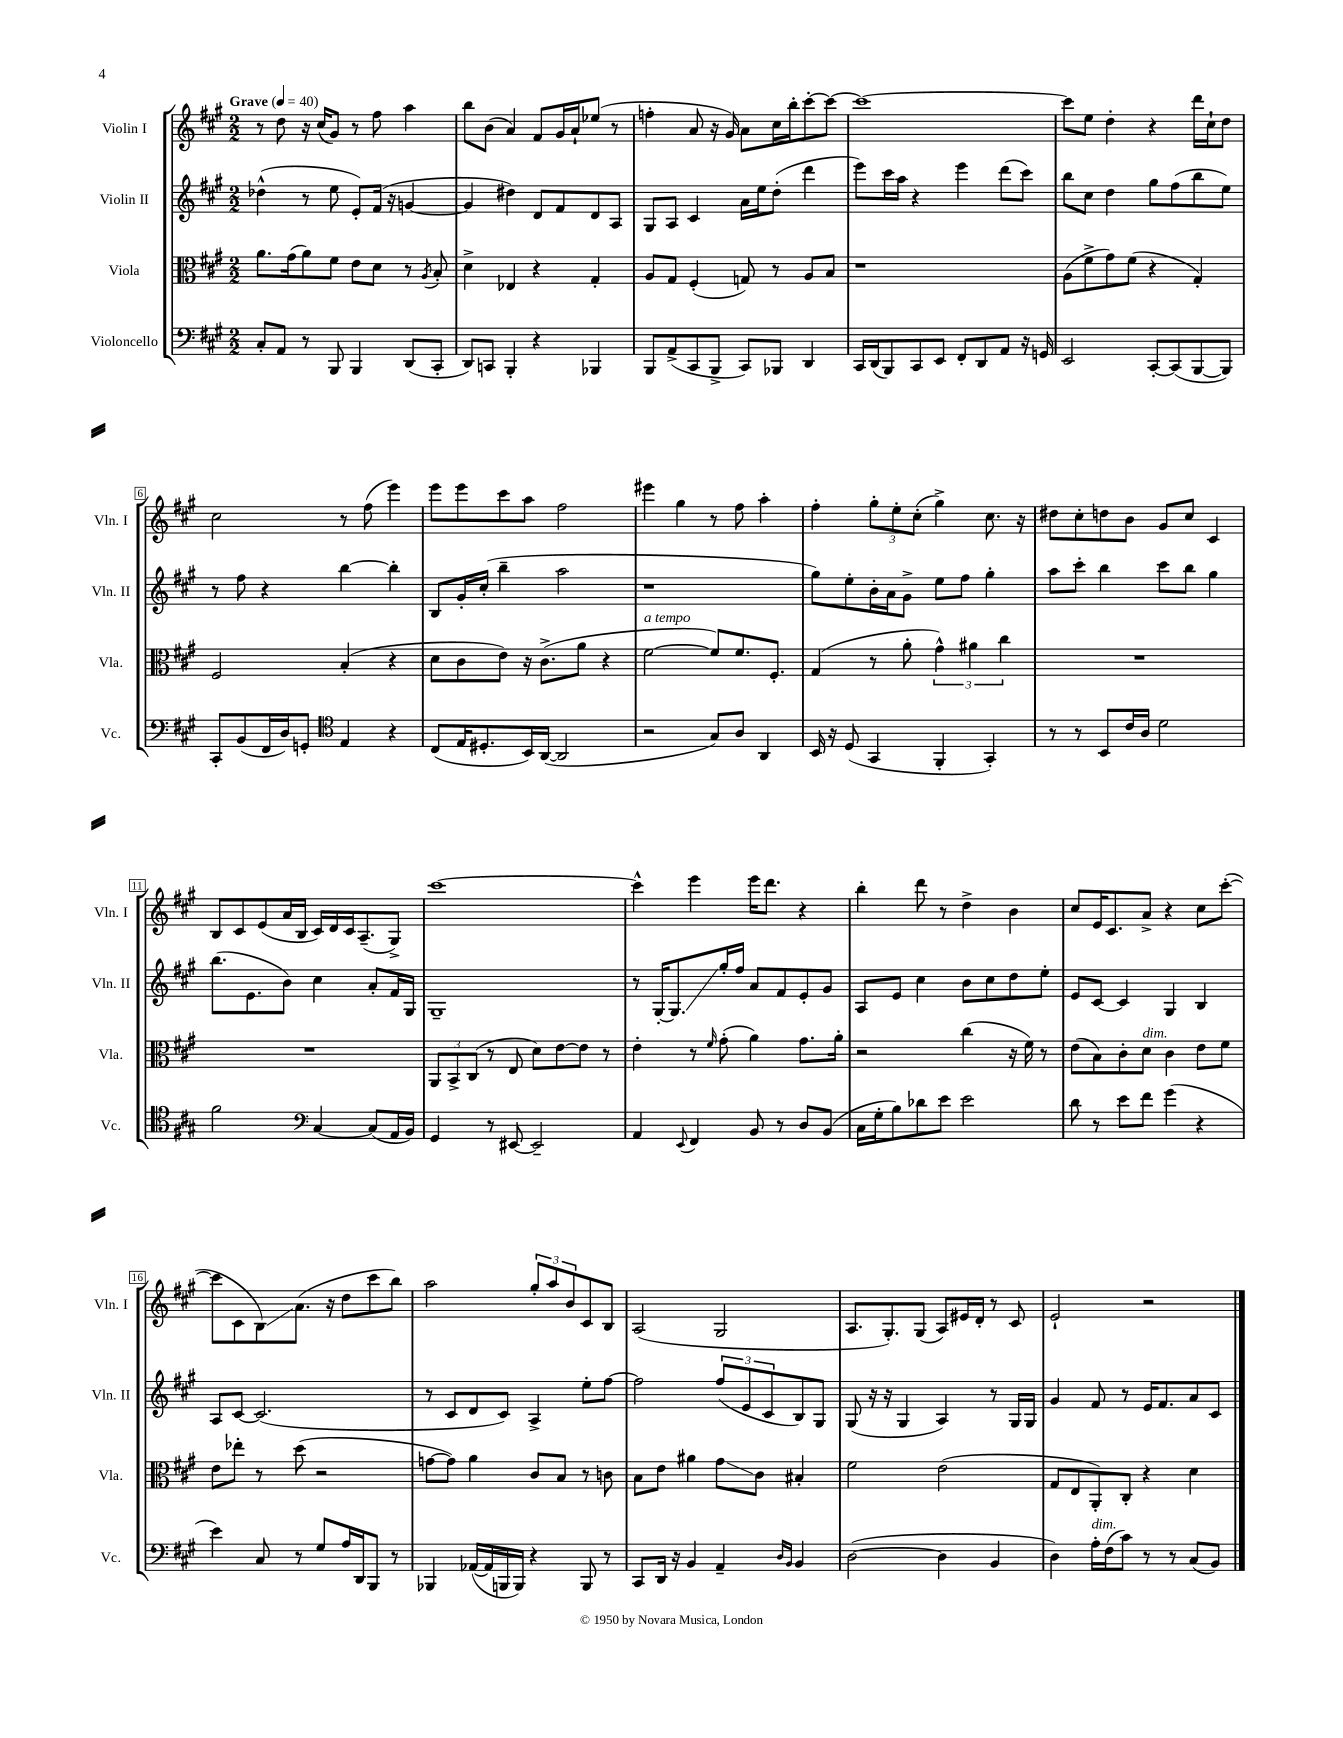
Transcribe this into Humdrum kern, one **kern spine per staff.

**kern	**kern	**kern	**kern
*staff4	*staff3	*staff2	*staff1
*clefF4	*clefC3	*clefG2	*clefG2
*k[f#c#g#]	*k[f#c#g#]	*k[f#c#g#]	*k[f#c#g#]
*M2/2	*M2/2	*M2/2	*M2/2
*MM40	*MM40	*MM40	*MM40
8C#'/L	8.a\L	(4dd-^^\	8r
8AA/J	.	.	8dd\
.	(16g#\k	.	.
8r	8a\)	8r	16r
.	.	.	(16cc#/LK
8BBB/	8f#\J	8ee\	8g#/J)
4BBB/	8e\L	8e'/L)	8r
.	8d\J	(16f#/Jk	8ff#\
.	.	16r	.
(8DD/L	8r	[4g/	4aa\
.	8qA/	.	.
8CC#'/J	8B'/	.	.
=	=	=	=
8DD/L)	4d^\	4g/]	8bb\L
8CC/J	.	.	(8b\J
4BBB'/	4E-/	4dd#\)	4a/)
4r	4r	8d/L	8f#/L
.	.	8f#/	16g#/L
.	.	.	16a`/J
4BBB-/	4G#'/	8d/	(8ee-/J
.	.	8A/J	8r
=	=	=	=
8BBB/L	8A/L	8G#/L	4ff'\
(8AA^/	8G#/J	8A/J	.
8CC#/	(4F#'/	4c#/	8a/
8BBB^/J	.	.	16r
.	.	.	16g#/)
8CC#/L)	8G/)	16a\LL	8a\L
.	.	16ee\J	.
8BBB-/J	8r	(8dd'\J	16cc#\L
.	.	.	16bb'\J
4DD/	8A/L	4ddd\	[8ccc#'\
.	8B/J	.	8ccc#\_J
=	=	=	=
16CC#/LL	1r	8eee\L)	1ccc#_
(16DD/J	.	.	.
8BBB/)	.	16ccc#\L	.
.	.	16aa\JJ	.
8CC#/	.	4r	.
8EE/J	.	.	.
8FF#'/L	.	4eee\	.
8DD/	.	.	.
8AA/J	.	(8ddd\L	.
16r	.	8ccc#\J)	.
16GG/	.	.	.
=	=	=	=
2EE/	(8A\L	8bb\L	8ccc#\]L
.	8f#^\	8cc#\J	8ee\J
.	8g#\)	4dd\	4dd'\
.	(8f#\J	.	.
[8CC#'/L	4r	8gg#\L	4r
(8CC#/]	.	(8ff#\	.
[8BBB/	4G#'/)	8bb\	16ddd\LL
.	.	.	16cc#`\J
8BBB/]J)	.	8ee\J)	8dd\J
=	=	=	=
8CC#'/L	2F#/	8r	2cc#\
(8BB/	.	8ff#\	.
16FF#/L	.	4r	.
16D/J)	.	.	.
8GG'/J	.	.	.
*clefC4	*	*	*
4E/	(4B'/	[4bb\	8r
.	.	.	(8ff#\
4r	4r	4bb'\]	4eee\)
=	=	=	=
(8C#/L	8d\L	8B/L	8eee\L
16E/K	8c#\	16g#'/L	8eee\
8.D#'/	.	(16cc#'/JJ	.
.	8e\J)	4bb~\	8ccc#\
16BB/L)	16r	.	8aa\J
([16AA/JJ	(8.c#^\L	.	.
2AA/]	.	2aa\	2ff#\
.	8a\J	.	.
.	4r	.	.
=	=	=	=
2r	[2f#\	1r	4eee#\
.	.	.	4gg#\
8G#/L)	8f#/]L)	.	8r
8A/J	8.f#/	.	8ff#\
4AA/	.	.	4aa'\
.	8.F#'/J	.	.
=	=	=	=
16BB/	(4G#/	8gg#\L)	4ff#'\
16r	.	.	.
(8D/	.	8ee'\	.
4GG#/	8r	16b'\L	12gg#'\L
.	.	16a\J	.
.	.	.	12ee'\
.	8a'\	8g#^\J	.
.	.	.	(12cc#'\J
4FF#'/	6g#^^\)	8ee\L	4gg#^\)
.	.	8ff#\J	.
.	6a#\	.	.
4GG#'/)	.	4gg#'\	8.cc#\
.	6cc#\	.	.
.	.	.	16r
=	=	=	=
8r	1r	8aa\L	8dd#\L
8r	.	8ccc#'\J	8cc#'\
8BB/L	.	4bb\	8dd\
16c#/L	.	.	8b\J
16A/JJ	.	.	.
2d\	.	8ccc#\L	8g#/L
.	.	8bb\J	8cc#/J
.	.	4gg#\	4c#/
=	=	=	=
2f#\	1r	(8.bb\L	8B/L
.	.	.	8c#/
.	.	8.e\	.
.	.	.	(8e/
.	.	8b\J)	16a/L
.	.	.	16B/JJ
*clefF4	*	*	*
[4C#/	.	4cc#\	16c#/LL)
.	.	.	16d/
.	.	.	16c#/J
.	.	.	(8.A~/
(8C#/]L	.	8a'/L	.
16AA/L	.	16f#/L	8G#^/J)
16BB/JJ)	.	16G#/JJ	.
=	=	=	=
4GG#/	12AA/L	1G#~	[1ccc#
.	12BB^/	.	.
.	(12C#/J	.	.
8r	8r	.	.
[8EE#/	8E/	.	.
2EE#~/]	8d\L)	.	.
.	[8e\	.	.
.	8e\]J	.	.
.	8r	.	.
=	=	=	=
4AA/	4e'\	8r	4ccc#^^\]
.	.	[16G#'/LK	.
.	.	8.G#/]	.
8qqEE/	.	.	.
4FF#/	8r	.	4eee\
.	16qqf#/	.	.
.	(8g#'\	16gg#'/L	.
.	.	16ff#/JJ	.
8BB/	4a\)	8a/L	16eee\LK
.	.	.	8.ddd\J
8r	.	8f#/	.
8D/L	8.g#\L	8e'/	4r
(8BB/J	.	8g#/J	.
.	16a'\Jk	.	.
=	=	=	=
16C#\LL	2r	8A/L	4bb'\
16G#'\J	.	.	.
8B\)	.	8e/J	.
8d-\	.	4cc#\	8ddd\
8e\J	.	.	8r
2e\	(4cc#\	8b\L	4dd^\
.	.	8cc#\	.
.	16r	8dd\	4b\
.	16f#\)	.	.
.	8r	8ee'\J	.
=	=	=	=
8d\	(8e\L	8e/L	8cc#/L
8r	8B\)	[8c#/J	16e/K
.	.	.	8.c#/
8e\L	8c#'\	4c#/]	.
8f#\J	8d\J	.	8a^/J
(4g#\	4c#\	4G#/	4r
4r	8e\L	4B/	8cc#\L
.	8f#\J	.	([8ccc#'\J
=	=	=	=
4e\)	8e\L	8A/L	8ccc#\]L
.	8ee-'\J	[8c#/J	8c#\
8C#/	8r	(2.c#/]	8B\)
8r	(8dd\	.	(8.a\J
8G#/L	2r	.	.
.	.	.	16r
16A/L	.	.	8dd\L
16DD/J	.	.	.
8BBB/J	.	.	8ccc#\
8r	.	.	8bb\J)
=	=	=	=
4BBB-/	[8g\L	8r	2aa\
.	8g\]J)	8c#/L	.
([16AA-/LL	4a\	8d/	.
16AA-/]	.	.	.
16BBB/	.	8c#/J)	.
16BBB/JJ)	.	.	.
4r	8c#/L	4A^/	12gg#'/L
.	.	.	12aa/
.	8B/J	.	.
.	.	.	12b/
8BBB/	8r	8ee'\L	8c#/
8r	8c\	[8ff#\J	8B/J
=	=	=	=
8CC#/L	8B\L	2ff#\]	(2A/
16DD/Jk	8e\J	.	.
16r	.	.	.
4BB/	4a#\	.	.
4AA~/	8g#\L	(12ff#/L	2G#/
.	.	12e/	.
.	8c#\J	.	.
.	.	12c#/	.
16qqD/LL	.	.	.
16qqBB/JJ	.	.	.
4BB/	4B#'/	8B/)	.
.	.	8G#/J	.
=	=	=	=
([2D\	2f#\	(8G#/	8.A/L
.	.	16r	.
.	.	16r	8.G#'/)
.	.	4G#/	.
.	.	.	(8G#/J
4D\]	(2e\	4A/)	8A/L)
.	.	.	16e#/L
.	.	.	16d'/JJ
4BB/	.	8r	8r
.	.	16G#/LL	8c#/
.	.	16G#/JJ	.
=	=	=	=
4D\)	8G#/L	4g#/	2e`/
.	8E/	.	.
16A'\LL	8AA'/)	8f#/	.
(16F#\J	.	.	.
8c#\J)	8C#'/J	8r	.
8r	4r	16e/LK	2r
.	.	8.f#/	.
8r	.	.	.
(8C#/L	4d\	8a/	.
8BB/J)	.	8c#/J	.
==	==	==	==
*-	*-	*-	*-
